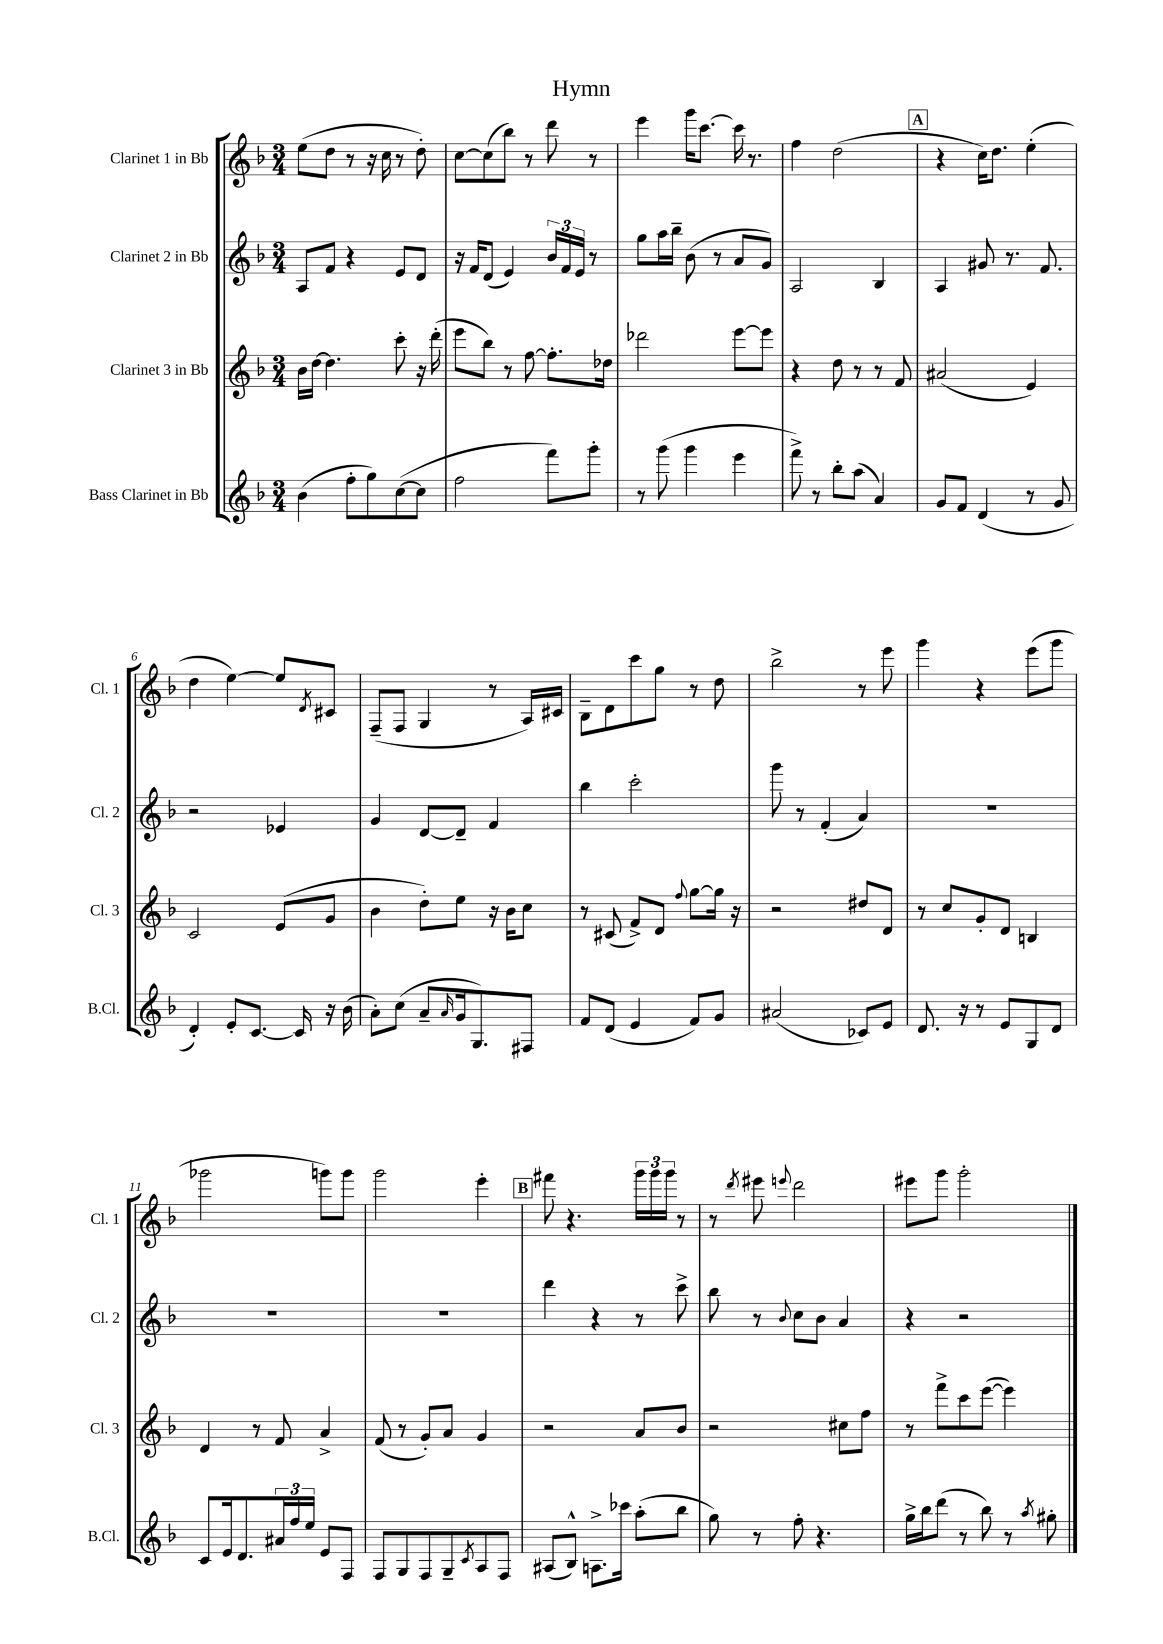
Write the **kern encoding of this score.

**kern	**kern	**kern	**kern
*staff4	*staff3	*staff2	*staff1
*clefG2	*clefG2	*clefG2	*clefG2
*k[b-]	*k[b-]	*k[b-]	*k[b-]
*M3/4	*M3/4	*M3/4	*M3/4
(4b-	16b-	8A	(8ee
.	[16dd	.	.
.	4.dd]	8f	8dd
8ff'	.	4r	8r
8gg)	.	.	16r
.	.	.	16cc
([8cc	8ccc'	8e	8r
8cc]	16r	8d	8dd')
.	(16ddd'	.	.
=	=	=	=
2ff	8eee	16r	[8cc
.	.	16f	.
.	8bb-)	(8d	(8cc]
.	8r	4e)	8bb-)
.	[8ff	.	8r
8fff)	8.ff']	24b-	8ddd
.	.	24f	.
.	.	24e	.
8ggg'	.	8r	8r
.	16dd-	.	.
=	=	=	=
8r	2ddd-	8gg	4eee
(8ggg	.	16aa	.
.	.	16bb-~	.
4ggg	.	(8b-	16ggg
.	.	.	[8.ccc
.	.	8r	.
4eee	[8eee	8a	16ccc]
.	.	.	8.r
.	8eee]	8g)	.
=	=	=	=
8fff^)	4r	2A	4ff
8r	.	.	.
8bb-'	8dd	.	(2dd
(8aa	8r	.	.
4a)	8r	4B-	.
.	8f	.	.
=	=	=	=
8g	(2a#	4A	4r
8f	.	.	.
(4d	.	8g#	16cc)
.	.	.	8.dd
.	.	8.r	.
8r	4e)	.	(4ee'
.	.	8.f	.
8g	.	.	.
=	=	=	=
4d')	2c	2r	4dd
8e'	.	.	[4ee)
[8.c	.	.	.
.	(8e	4e-	8ee]
16c]	.	.	.
.	.	.	8qd
16r	8g	.	8c#
(16b-	.	.	.
=	=	=	=
8a')	4b-	4g	(8F~
(8cc	.	.	8F
8a~	8dd')	[8d	4G
16qqa	.	.	.
16g	8ee	8d~]	.
8.G)	.	.	.
.	16r	4f	8r
.	16b-	.	.
8F#	8cc	.	16A)
.	.	.	16c#
=	=	=	=
8f	8r	4bb-	8B-~
(8d	(8c#	.	8d
4e	8f^)	2ccc'	8ccc
.	8d	.	8gg
.	8qqff	.	.
8f)	[8gg	.	8r
8g	16gg]	.	8dd
.	16r	.	.
=	=	=	=
(2a#	2r	8ggg	2bb-^
.	.	8r	.
.	.	(4f'	.
8c-)	8dd#	4a)	8r
8e	8d	.	8eee
=	=	=	=
8.d	8r	2.r	4ggg
.	8cc	.	.
16r	.	.	.
8r	8g'	.	4r
8e	8d	.	.
8G	4B	.	(8eee
8d	.	.	8ggg
=	=	=	=
8c	4d	2.r	2ggg-
16e	.	.	.
8.d	.	.	.
.	8r	.	.
24a#	8f	.	.
24ff	.	.	.
24ee	.	.	.
8e	4a^	.	8ggg)
8F	.	.	8ggg
=	=	=	=
8F	(8f	2.r	2ggg
8G	8r	.	.
8F	8g')	.	.
8G~	8a	.	.
8qc	.	.	.
8A	4g	.	4eee'
8F	.	.	.
=	=	=	=
(8A#	2r	4ddd	8fff#
8B-^^)	.	.	4.r
8.A^	.	4r	.
16ccc-	.	.	.
(8aa'	8a	8r	24ggg
.	.	.	24ggg
.	.	.	24ggg
8bb-	8b-	8ccc^	8r
=	=	=	=
8gg)	2r	8bb-	8r
.	.	.	8qddd
8r	.	8r	8eee#
.	.	8qqb-	8qqeee
8ff'	.	8cc	2ddd
4.r	.	8b-	.
.	8cc#	4a	.
.	8ff	.	.
=	=	=	=
16gg^	8r	4r	8eee#
16bb-	.	.	.
(8ddd	8fff^	.	8ggg
8r	8ccc	2r	2ggg'
8bb-)	([8eee	.	.
8r	4eee])	.	.
8qaa	.	.	.
8gg#'	.	.	.
==	==	==	==
*-	*-	*-	*-
